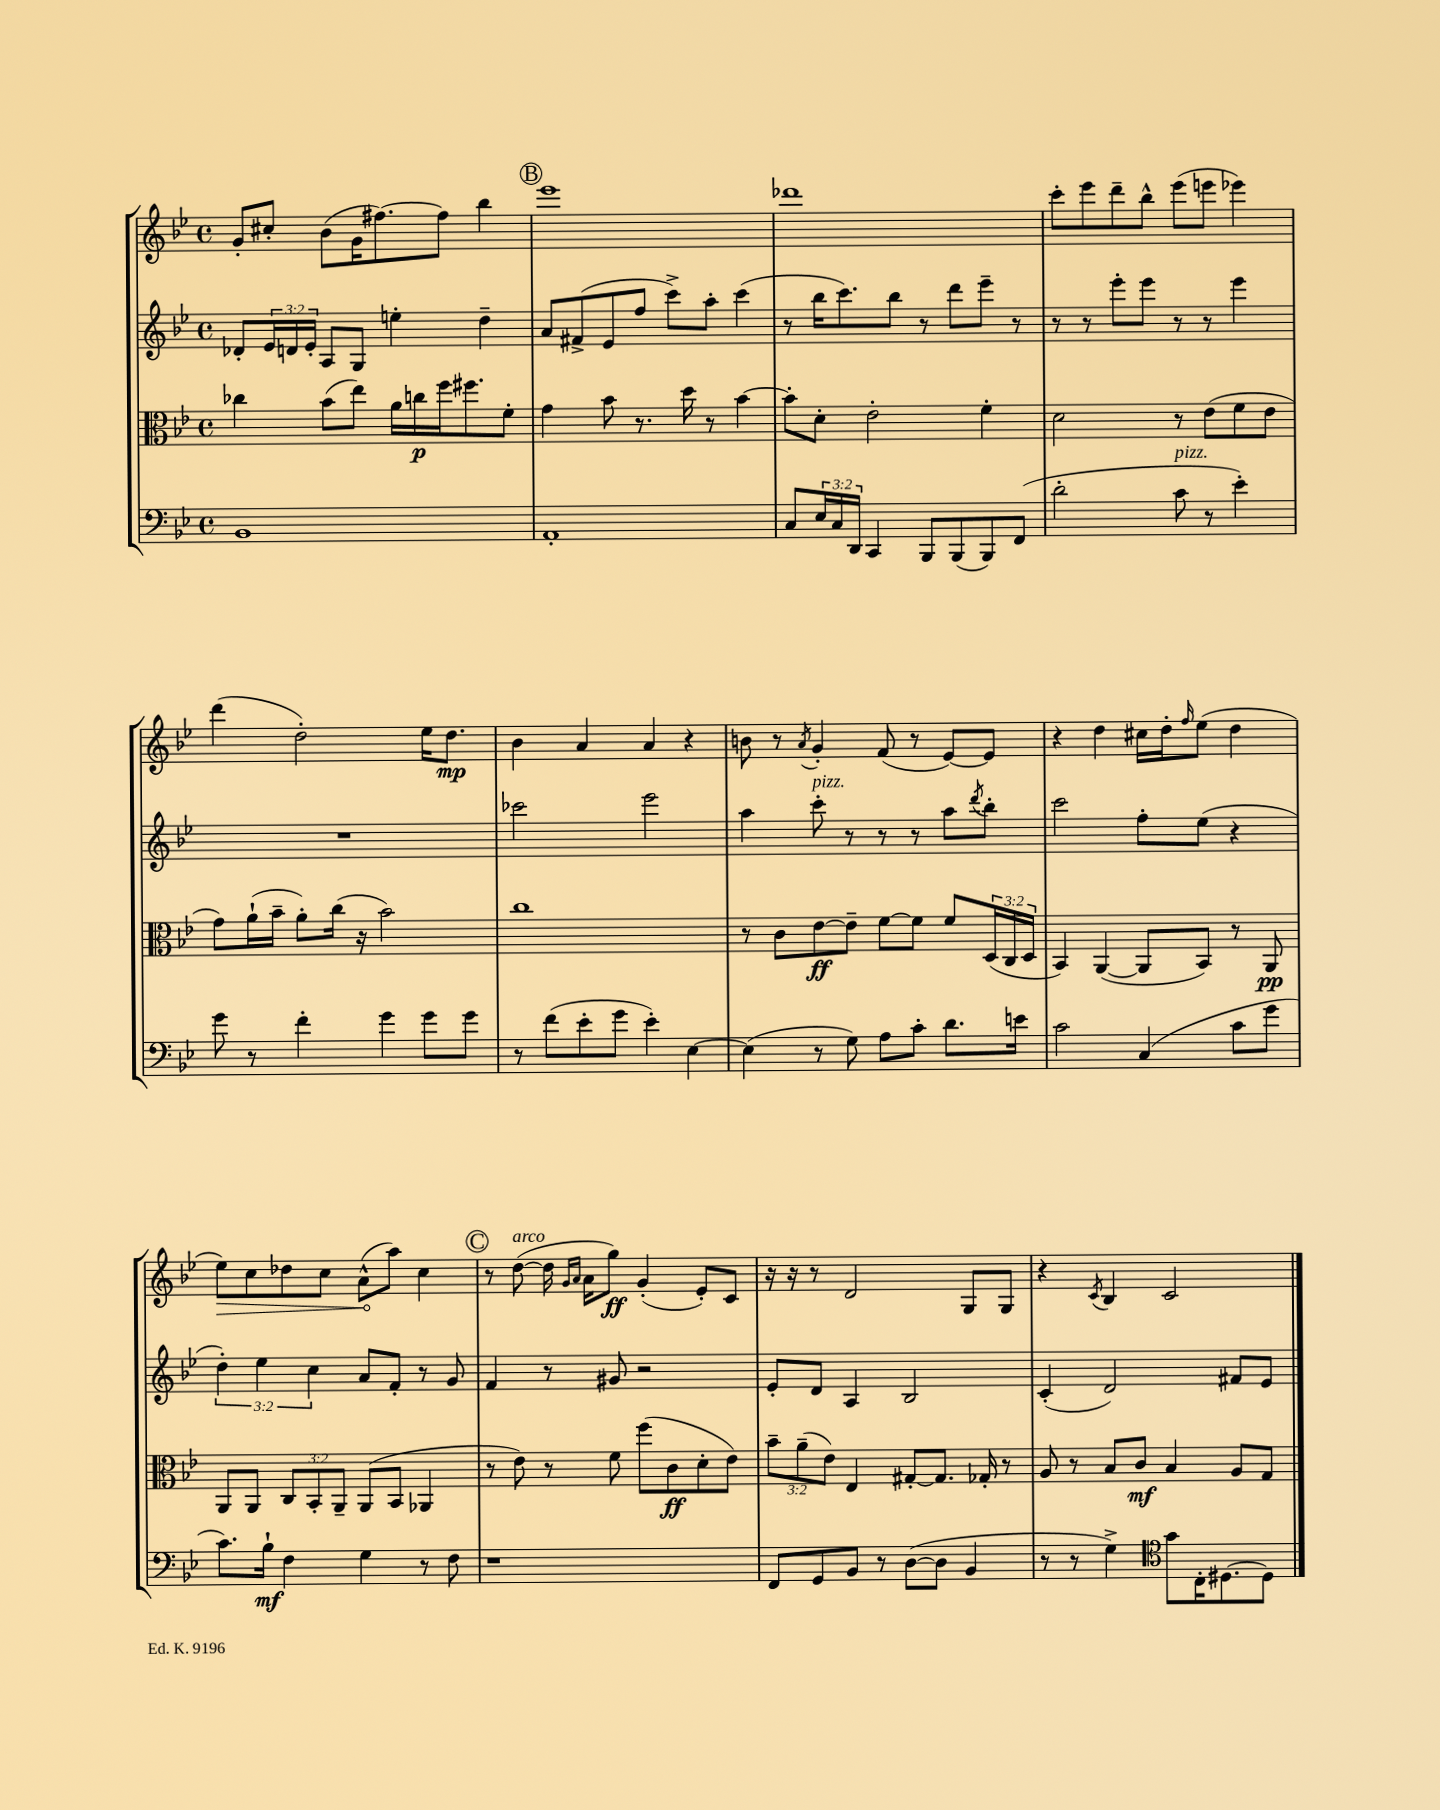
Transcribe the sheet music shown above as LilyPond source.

<<
\new StaffGroup <<
\new Staff = "s0" {
    \clef treble \key bes \major \defaultTimeSignature \time 4/4
    g'8-. cis''8-. bes'8( g'16 fis''8.~) fis''8 bes''4 |
    \mark \markup { \circle "B" } ees'''1 |
    des'''1 |
    c'''8-. ees'''8 d'''8-- bes''8-^ ees'''8( e'''8 ees'''4) |
    d'''4( d''2-.) ees''16 d''8.\mp |
    bes'4 a'4 a'4 r4 |
    b'8 r8 \acciaccatura { a'8 } g'4-. f'8( r8 ees'8~) ees'8 |
    r4 d''4 cis''16 d''16-. \grace { f''16 } ees''8( d''4 |
    \once \override Hairpin.circled-tip = ##t ees''8\>) c''8 des''8 c''8 a'8-^\!( a''8) c''4 |
    \mark \markup { \circle "C" } r8 d''8~^\markup { \italic "arco" }( d''16 \grace { g'16 a'16 } a'16 g''8\ff) g'4-.( ees'8-.) c'8 |
    r16 r16 r8 d'2 g8 g8 |
    r4 \acciaccatura { c'8 } bes4 c'2 \bar "|." |
}
\new Staff = "s1" {
    \clef treble \key bes \major \defaultTimeSignature \time 4/4 \override Staff.TupletNumber.text = #tuplet-number::calc-fraction-text
    des'8-. \tuplet 3/2 { ees'16 d'16 ees'16-. } a8 g8 e''4-. d''4-- |
    \mark \markup { \circle "B" } a'8 fis'8->( ees'8 f''8 c'''8->) a''8-. c'''4( |
    r8 bes''16 c'''8.) bes''8 r8 d'''8 ees'''8-- r8 |
    r8 r8 ees'''8-. ees'''8 r8 r8 ees'''4 |
    R1 |
    ces'''2 ees'''2 |
    a''4 c'''8-.^\markup { \italic "pizz." } r8 r8 r8 a''8 \acciaccatura { d'''8 } bes''8-. |
    c'''2 f''8-. ees''8( r4 |
    \tuplet 3/2 { d''4-.) ees''4 c''4 } a'8 f'8-. r8 g'8 |
    \mark \markup { \circle "C" } f'4 r8 gis'8 r2 |
    ees'8-. d'8 a4 bes2 |
    c'4-.( d'2) fis'8 ees'8 \bar "|." |
}
\new Staff = "s2" {
    \clef alto \key bes \major \defaultTimeSignature \time 4/4 \override Staff.TupletNumber.text = #tuplet-number::calc-fraction-text
    ces''4 bes'8( ees''8) a'16 c''16\p f''16 fis''8. f'8-. |
    \mark \markup { \circle "B" } g'4 bes'8 r8. d''16 r8 bes'4~ |
    bes'8-. d'8-. ees'2-. f'4-. |
    d'2 r8 ees'8( f'8 ees'8 |
    g'8) a'16-!( bes'16-- a'8-.) c''16( r16 bes'2) |
    c''1 |
    r8 c'8 ees'8~\ff ees'8-- f'8~ f'8 f'8 \tuplet 3/2 { d16( c16 d16 } |
    bes,4) a,4~( a,8 bes,8) r8 a,8\pp |
    a,8 a,8 \tuplet 3/2 { c8 bes,8-. a,8-- } a,8( bes,8 aes,4 |
    \mark \markup { \circle "C" } r8 ees'8) r8 f'8 f''8( c'8\ff d'8-. ees'8) |
    \tuplet 3/2 { bes'8-- a'8--( ees'8) } ees4 gis8~-. gis8. ges16-. r8 |
    a8 r8 bes8 c'8\mf bes4 a8 g8 \bar "|." |
}
\new Staff = "s3" {
    \clef bass \key bes \major \defaultTimeSignature \time 4/4 \override Staff.TupletNumber.text = #tuplet-number::calc-fraction-text
    bes,1 |
    \mark \markup { \circle "B" } a,1-. |
    c8 \tuplet 3/2 { ees16 c16 d,16 } c,4 bes,,8 bes,,8( bes,,8) f,8( |
    d'2-. c'8^\markup { \italic "pizz." } r8 ees'4-.) |
    g'8 r8 f'4-. g'4 g'8 g'8 |
    r8 f'8( ees'8-. g'8 ees'4-.) ees4~ |
    ees4( r8 g8) a8 c'8-. d'8. e'16 |
    c'2 c4( c'8 g'8 |
    c'8.) bes16-!\mf f4 g4 r8 f8 |
    \mark \markup { \circle "C" } r1 |
    f,8 g,8 bes,8 r8 d8~( d8 bes,4 |
    r8 r8 g4->) \clef tenor g'8 c16-. dis8.~ dis8 \bar "|." |
}
>>
>>
\layout { \context { \Score \remove "Bar_number_engraver" } }
